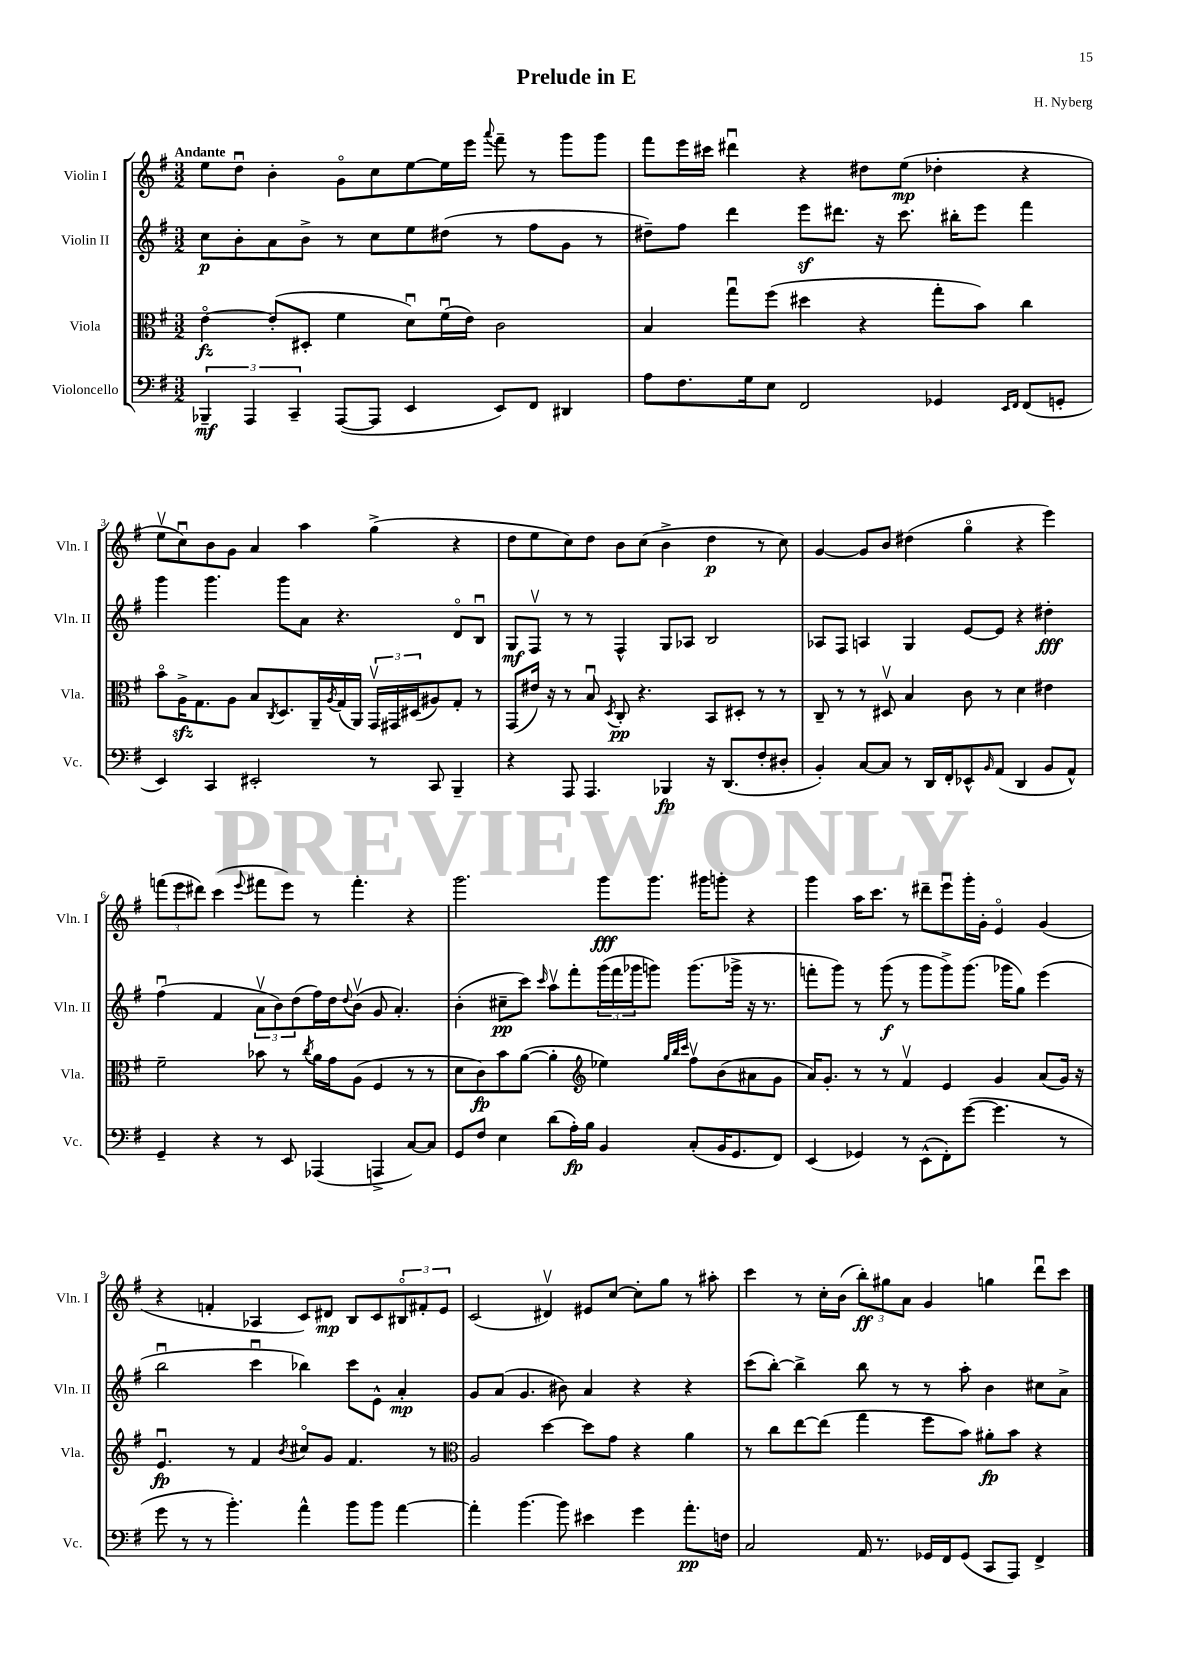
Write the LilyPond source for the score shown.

\header { title = "Prelude in E" composer = "H. Nyberg" }
<<
\new StaffGroup <<
\new Staff = "s0" \with { instrumentName = "Violin I" shortInstrumentName = "Vln. I" } {
    \clef treble \key g \major \numericTimeSignature \time 3/2 \tempo "Andante"
    e''8 d''8\downbow b'4-. g'8\flageolet c''8 e''8~ e''16 e'''16 \appoggiatura { a'''8 } fis'''8-- r8 g'''8 g'''8 |
    fis'''8 e'''16 cis'''16 dis'''4\downbow r4 dis''8 e''8\mp( des''4-. r4 |
    e''8\upbow c''8\downbow) b'8 g'8 a'4 a''4 g''4->( r4 |
    d''8 e''8 c''8) d''8 b'8 c''8( b'4-> d''4\p r8 c''8) |
    g'4~ g'8 b'8 dis''4( g''4\flageolet r4 e'''4) |
    \tuplet 3/2 { f'''8( e'''8 dis'''8) } c'''4( \appoggiatura { e'''8 } fis'''8 e'''8) r8 fis'''4.-. r4 |
    g'''2. g'''8\fff g'''8. gis'''16 g'''8-. r4 |
    g'''4 a''16 c'''8. r8 dis'''8-- e'''8\downbow g'''16-. g'16-. e'4\flageolet g'4( |
    r4 f'4-. aes4 c'8) dis'8\mp b8 c'8 \tuplet 3/2 { bis8\flageolet fis'8-. e'8 } |
    c'2( dis'4\upbow) eis'8 c''8~ c''8-. g''8 r8 ais''8-. |
    c'''4 r8 c''16-. b'16( \tuplet 3/2 { b''8-.\ff) gis''8 a'8 } g'4 g''4 d'''8\downbow c'''8 \bar "|." |
}
\new Staff = "s1" \with { instrumentName = "Violin II" shortInstrumentName = "Vln. II" } {
    \clef treble \key g \major \numericTimeSignature \time 3/2
    c''8\p b'8-. a'8 b'8-> r8 c''8 e''8 dis''8( r8 fis''8 g'8 r8 |
    dis''8--) fis''8 d'''4 e'''8\sf dis'''8. r16 c'''8. bis''16-. e'''8 fis'''4 |
    g'''4 g'''4. g'''8 a'8 r4. d'8\flageolet b8\downbow |
    g8\mf fis8\upbow r8 r8 fis4-^ g8 aes8 b2 |
    aes8 fis8 a4 g4 e'8~ e'8 r4 dis''4-.\fff |
    fis''4\downbow( fis'4 \tuplet 3/2 { a'8\upbow b'8) d''8( } fis''16) d''16 \appoggiatura { d''8 } b'8\upbow( g'8 a'4.-.) |
    b'4-.( cis''8--\pp c'''8) \grace { c'''16 } a''8\upbow fis'''8-. \tuplet 3/2 { g'''16( fis'''16 ges'''16 } g'''8) g'''8.( ges'''16-> r16 r8. |
    f'''8-. g'''8) r8 g'''8\f( r8 g'''8 g'''8->) g'''8.( ges'''16 g''8) e'''4( |
    b''2\downbow c'''4\downbow bes''4) c'''8 e'8-^ a'4-.\mp |
    g'8 a'8( g'4. bis'8) a'4 r4 r4 |
    c'''8( b''8~-.) b''4-> b''8 r8 r8 a''8-. b'4 cis''8 a'8-> \bar "|." |
}
\new Staff = "s2" \with { instrumentName = "Viola" shortInstrumentName = "Vla." } {
    \clef alto \key g \major \numericTimeSignature \time 3/2
    e'4~\flageolet\fz e'8-.( dis8-. fis'4 d'8\downbow) fis'16\downbow( e'16) c'2 |
    b4 g''8\downbow fis''8( dis''4 r4 g''8-. b'8) c''4 |
    b'8\flageolet a16->\sfz g8. a8 b8 \acciaccatura { c8 } d8. a,16-- \acciaccatura { a8 } g16( a,16) \tuplet 3/2 { g,16\upbow gis,16 dis16( } ais8) g8-. r8 |
    g,8( eis'16) r16 r8 b8\downbow \acciaccatura { d8 } c8-.\pp r4. b,8 dis8-. r8 r8 |
    c8-- r8 r8 dis8\upbow b4 c'8 r8 d'4 eis'4 |
    fis'2-- bes'8 r8 \acciaccatura { c''8 } a'16 g'16 a8( fis4 r8 r8 |
    d'8 c'8\fp) b'8 a'8~( a'4-. \clef treble ees''4) \grace { g''32 b''32 c'''32 } fis''8\upbow b'8( ais'8 g'8 |
    a'16) g'8.-. r8 r8 fis'4\upbow e'4 g'4 a'8( g'16) r16 |
    e'4.\downbow\fp r8 fis'4 \acciaccatura { b'8 } cis''8\flageolet g'8 fis'4. r8 |
    \clef alto a2 d''4~ d''8 g'8 r4 a'4 |
    r8 c''8 e''8~ e''8( g''4 fis''8 b'8) ais'8-.\fp b'8 r4 \bar "|." |
}
\new Staff = "s3" \with { instrumentName = "Violoncello" shortInstrumentName = "Vc." } {
    \clef bass \key g \major \numericTimeSignature \time 3/2
    \tuplet 3/2 { bes,,4--\mf a,,4 c,4-- } a,,8~( a,,8 e,4 e,8) fis,8 dis,4 |
    a8 fis8. g16 e8 fis,2 ges,4 \grace { e,16 fis,16 } fis,8( g,8-. |
    e,4) c,4 eis,2-. r8 c,8 b,,4-- |
    r4 a,,8 a,,4. bes,,4\fp r16 d,8.( fis8-. dis8-. |
    b,4-.) c8~ c8 r8 d,16 fis,16-. ees,8-^ \grace { b,16 } a,8( d,4 b,8 a,8-^) |
    g,4-- r4 r8 e,8 aes,,4( a,,4-> c8~) c8 |
    g,8 fis8 e4 d'8( a16-.\fp) b16 b,4 c8-.( b,16 g,8. fis,8) |
    e,4( ges,4) r8 e,8-^( fis,8-.) g'8~( g'4. r8 |
    g'8 r8 r8 b'4.-.) a'4-^ b'8 b'8 a'4~ |
    a'4-. b'4.~ b'8 eis'4 g'4 a'8.-.\pp f16 |
    c2 a,16 r8. ges,16 fis,16 ges,8( c,8 a,,8) fis,4-> \bar "|." |
}
>>
>>
